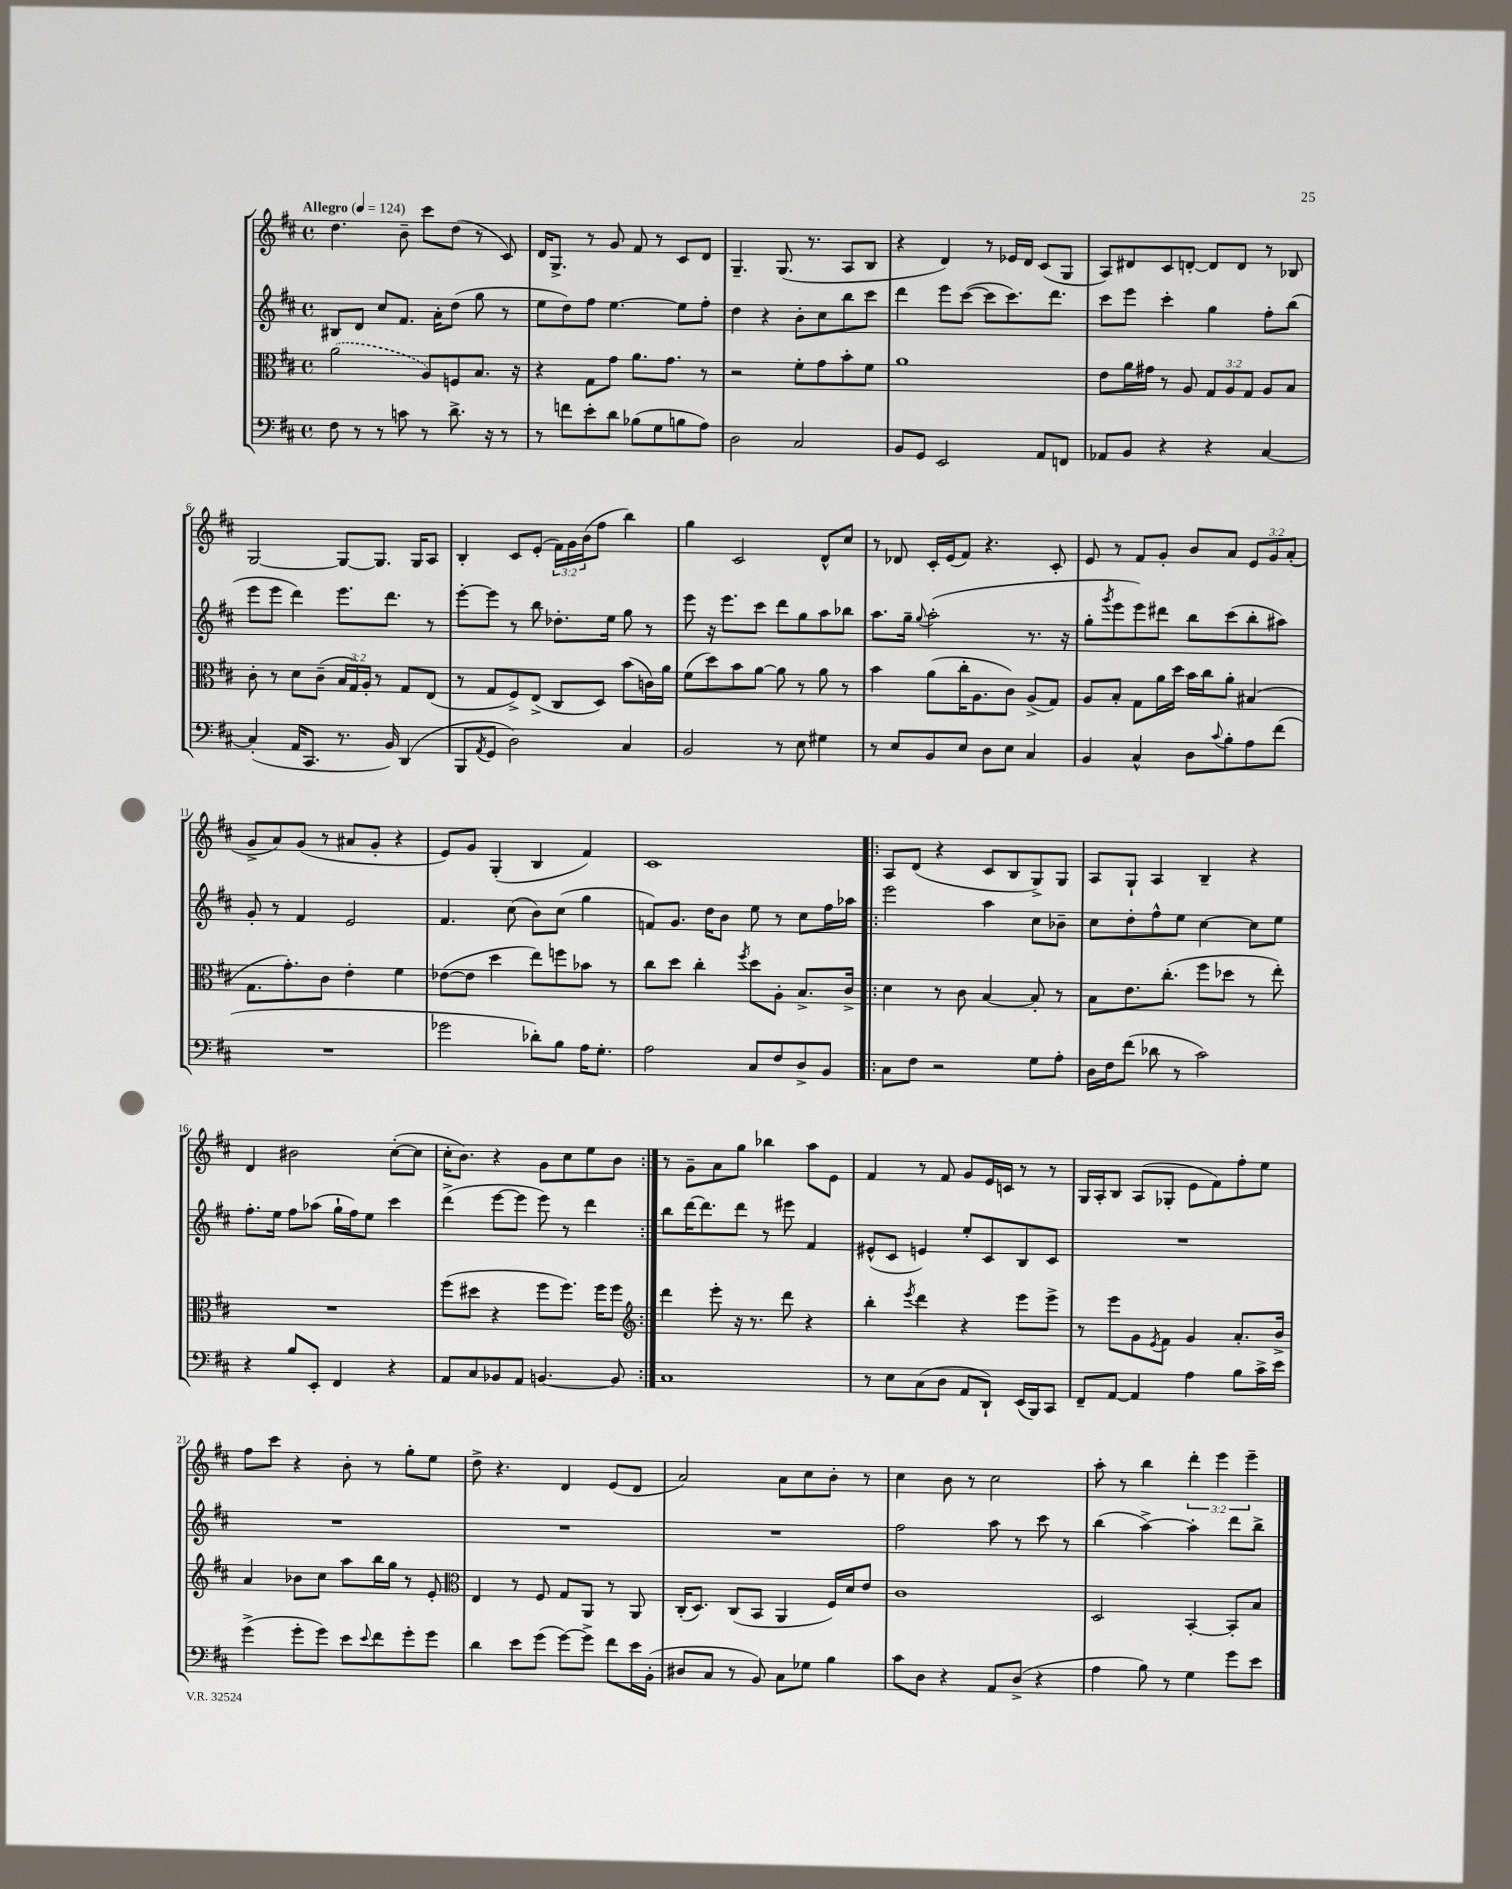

**kern	**kern	**kern	**kern
*staff4	*staff3	*staff2	*staff1
*clefF4	*clefC3	*clefG2	*clefG2
*k[f#c#]	*k[f#c#]	*k[f#c#]	*k[f#c#]
*M4/4	*M4/4	*M4/4	*M4/4
*met(c)	*met(c)	*met(c)	*met(c)
*MM124	*MM124	*MM124	*MM124
8F#\	(2a\	8B#/L	4.dd\
8r	.	8d/J	.
8r	.	8cc#/L	.
8c\	.	8.f#/J	8b~\
8r	8A/L)	.	8ccc#\L
.	.	16a'\LK	.
8.d^\	8F/	(8dd\J	(8dd\J
.	8.B/J	8gg\	8r
16r	.	.	.
8r	.	8r	8c#/)
.	16r	.	.
=	=	=	=
8r	4r	8ee\L	16d/LK
.	.	.	8.G^/J
8f\L	.	8dd\)	.
8e'\	8G\L	8ff#\J	8r
8d\J	8g\J	[4.ee\	8g/
(8B-\L	8.a\L	.	8f#/
8G\	.	.	8r
.	8.g\J	.	.
8B\	.	8ee\]L	8c#/L
8A\J)	8r	8ff#'\J	8d/J
=	=	=	=
2D\	2r	4dd\	4.G~/
.	.	4r	.
.	.	.	(8.G/
2C#/	8f#'\L	8b'\L	.
.	.	.	8.r
.	8g\	8cc#\	.
.	8b'\	8bb\	8A/L
.	8f#\J	8ccc#\J	8B/J
=	=	=	=
8BB/L	1a	4ddd\	4r
8GG/J	.	.	.
2EE/	.	8eee\L	4d/)
.	.	([8ccc#\J	.
.	.	8ccc#\]L	8r
.	.	8.ccc#\)	16e-/LL
.	.	.	16d/JJ
8AA/L	.	.	(8c#/L
.	.	8.ddd\J	.
8FF/J	.	.	8G/J
=	=	=	=
8AA-/L	8e\L	8ccc#\L	8A/L)
8BB/J	16a\L	8eee\J	8d#/
.	16g#\JJ	.	.
4r	8r	4ccc#'\	8c#/
.	8A/	.	[8d'/J
4r	12G/L	4gg\	8d/]L
.	12A/	.	.
.	.	.	8d/J
.	12G/J	.	.
[4C#/	8A/L	8ff#'\L	8r
.	8B/J	(8bb\J	8B-/
=	=	=	=
(4C#'/]	8c#'\	8eee\L	[2G/
.	8r	8eee\J	.
16AA/LK	8d\L	4ddd\)	.
8.CC#/J	.	.	.
.	(8c#~\J	.	.
8.r	24B/LL	8.eee\L	8G/_L
.	24G/)	.	.
.	24A'/JJ	.	.
.	8r	.	8.G/]J
16BB/)	.	8.ddd\J	.
(4DD/	8G/L	.	.
.	.	.	16G/LK
.	(8E/J	8r	8A/J
=	=	=	=
8BBB/L	8r	[8eee'\L	4B'/
8qAA/	.	.	.
8GG/J	8G/L	8eee\]J	.
2D\)	8F#^/)	8r	8c#/L
.	(8E^/J	8bb\	(8e'/J
.	8C#/L	8.dd-'\L	24f#\LL)
.	.	.	24g\
.	.	.	(24b\J
.	8D/J)	.	8ff#\J
.	.	16ee\Jk	.
4C#/	(8b\L	8gg\	4bb\)
.	16c\L)	8r	.
.	16a\JJ	.	.
=	=	=	=
2BB/	(8f#\L	8eee\	4gg\
.	8dd\)	16r	.
.	.	8.eee\L	.
.	8b\	.	2c#/
.	[8a\J	8ccc#\J	.
8r	8a\]	8ddd\L	.
8E\	8r	8gg\	.
4G#\	8a\	8aa\	8d^^/L
.	8r	8bb-\J	8cc#/J
=	=	=	=
8r	4b\	8.aa\L	8r
8E/L	.	.	8d-/
.	.	16gg~\Jk	.
.	.	8qqgg/	.
8BB/	(8a\L	(2aa'\	16c#'/LL
.	.	.	(16e/J
8E/J	16cc#'\K	.	8f#/J)
.	8.A\	.	.
8D\L	.	.	4.r
8E\J	8c#\J)	.	.
4C#/	(8A^/L	8.r	.
.	8G/J)	.	8c#'/
.	.	16r	.
=	=	=	=
4BB/	8A/L	8gg'\L	8e/
.	.	8qggg/	.
.	8B'/J	8eee\	8r
4C#^^/	8G\L	8eee\)	8f#/L
.	16a\L	8ddd#\J	8g'/J
.	16dd\JJ	.	.
8D\L	16b\LL	8bb\L	8b/L
.	16cc#\J	.	.
8qqc#/	.	.	.
8B'\	8a'\J	(8ccc#\	8a/J
8A\	(4B#/	8bb'\	12e/L
.	.	.	12g/
(8f#\J	.	8aa#\J)	.
.	.	.	(12a'/J
=	=	=	=
1r	8.G\L	8g'/	8g^/L
.	.	8r	8a/)
.	8.g'\)	.	.
.	.	4f#/	(8g/J
.	8c#\J	.	8r
.	4e'\	2e/	8a#/L
.	.	.	8g'/J
.	4f#\	.	4r
=	=	=	=
2g-\	([8e-\L	4.f#/	8e/L)
.	8e-\]J	.	8g/J
.	4dd\	.	(4G'/
.	.	(8cc#\	.
8d-'\L)	8ee\L)	8b\L)	4B/
8B\J	8ff\	(8cc#\J	.
16A\LK	8b-\J	4gg\	4f#/)
8.G'\J	.	.	.
.	8r	.	.
=	=	=	=
2A\	8cc#\L	8f/L)	1c#
.	8dd\J	8.g/J	.
.	4cc#'\	.	.
.	.	16dd\LK	.
.	.	8b\J	.
.	8qff#/	.	.
8C#/L	8dd\L	8ee\	.
8F#/	8A'\J	8r	.
8D^/	8.B^/L	8cc#\L	.
8BB/J	.	16ff#\L	.
.	16c#^/Jk	16aa-\JJ	.
=!|:	=!|:	=!|:	=!|:
8C#\L	4d\	2eee\	8A/L
8F#\J	.	.	(8d/J
2r	8r	.	4r
.	8c#\	.	.
.	[4B/	4aa\	8c#/L
.	.	.	8B/
8G\L	8B'/]	8cc#\L	8G^/)
8A'\J	8r	8b-~\J	8G/J
=	=	=	=
16D\LL	8B\L	8cc#\L	8A/L
16F#\J	.	.	.
(8f#\J	8.e\	8dd'\	8G`/J
8d-\	.	8ff#^^\	4A/
.	(8.cc#'\J	.	.
8r	.	8ee\J	.
2c#\)	8ff#\L	[4cc#\	4B~/
.	8dd-\J	.	.
.	8r	8cc#\]L	4r
.	8ee'\)	8ee\J	.
=	=	=	=
4r	1r	8.ff#'\L	4d/
.	.	16ee\Jk	.
8B/L	.	8ff#\L	2b#\
8EE'/J	.	(8aa-\J	.
4FF#/	.	16gg`\LL	.
.	.	16ff#\J)	.
.	.	8ee\J	.
4r	.	4ccc#\	([8cc#'\L
.	.	.	8cc#\]J
=	=	=	=
8AA/L	(8ff#\L	(4ddd^\	16cc#'\LK
.	.	.	8.b\J)
8C#/	8dd#\J	.	.
8BB-/	4r	[8eee\L	4r
8AA/J	.	8eee\]J	.
[4.BB/	8ff#\L	8eee\)	8g\L
.	8.ff#\J)	8r	8cc#\
.	.	4ddd\	8ee\
.	16ff#\LK	.	.
8BB/]	8ff#\J	.	8b\J
=:|!	=:|!	=:|!	=:|!
*	*clefG2	*	*
1C#	4ddd\	8bb\L	8r
.	.	[16ddd\K	8g~\L
.	.	8.ddd\]	.
.	8eee'\	.	8a\
.	16r	8ddd\J	8gg\J
.	8.r	.	.
.	.	8r	4bb-\
.	8ddd\	8eee#\	.
.	4r	4f#/	8aa\L
.	.	.	8e\J
=	=	=	=
8r	4bb'\	(8e#^^/L	4f#/
8E\L	.	8c#/J	.
.	8qeee/	.	.
(8C#\	4ddd\	4e/)	8r
8D\J	.	.	8f#/
8AA/L	4r	8ee'/L	8g/L
8DD`/J)	.	8c#/	16e/L
.	.	.	16c/JJ
(16EE/LL	8eee\L	8B/	8r
16BBB/J)	.	.	.
8CC#/J	8eee^\J	8c#/J	8r
=	=	=	=
8FF#~/L	8r	1r	16G/LL
.	.	.	16A'/J
[8AA/J	8eee\L	.	8B/J
4AA/]	8g\	.	(8A/L
.	8qe/	.	.
.	8f#\J	.	8G-'/J
4A\	4g/	.	8e\L
.	.	.	8f#\)
8B\L	8.a'/L	.	8ff#'\
16c#^\L	.	.	8ee\J
16e\JJ	16b^/Jk	.	.
=	=	=	=
(4g^\	4a/	1r	8ff#\L
.	.	.	8ccc#\J
8g'\L	8b-\L	.	4r
8g\J)	8cc#\J	.	.
8e\L	8aa\L	.	8b'\
8qqe/	.	.	.
8f#\	16bb\L	.	8r
.	16gg\JJ	.	.
8g'\	8r	.	8gg'\L
8g\J	8e'/	.	8ee\J
=	=	=	=
*	*clefC3	*	*
4d\	4E/	1r	8dd^\
.	.	.	4.r
8e\L	8r	.	.
(8g\J	8F#/	.	.
[8g\L)	8G/L	.	4d/
8g^\]J	8AA/J	.	.
8f#\L	8r	.	(8e/L
16e\L	8AA/	.	8d/J
(16BB'\JJ	.	.	.
=	=	=	=
8D#/L	(16C#'/LK	1r	2a/)
.	8.D/J)	.	.
8C#/J	.	.	.
8r	(8C#/L	.	.
8BB/)	8BB/J	.	.
8C#\L	4AA/	.	8a\L
8G-\J	.	.	8cc#\
4B\	16F#/LL)	.	8b'\J
.	16d/J	.	.
.	8e/J	.	8r
=	=	=	=
8c#\L	1c#	2ff#\	4cc#\
8D\J	.	.	.
4r	.	.	8b\
.	.	.	8r
8AA/L	.	8aa\	2cc#\
(8D^/J	.	8r	.
4r	.	8ccc#\	.
.	.	8r	.
=	=	=	=
4A\	2D/	(4bb\	8aa'\
.	.	.	8r
8B\)	.	[4aa^\)	4bb\
8r	.	.	.
4G\	[4BB'/	4aa'\]	6ddd'\
.	.	.	6eee\
8g\L	8BB'/]L	8ddd\L	.
.	.	.	6eee~\
8e\J	8B/J	8bb^\J	.
==	==	==	==
*-	*-	*-	*-
